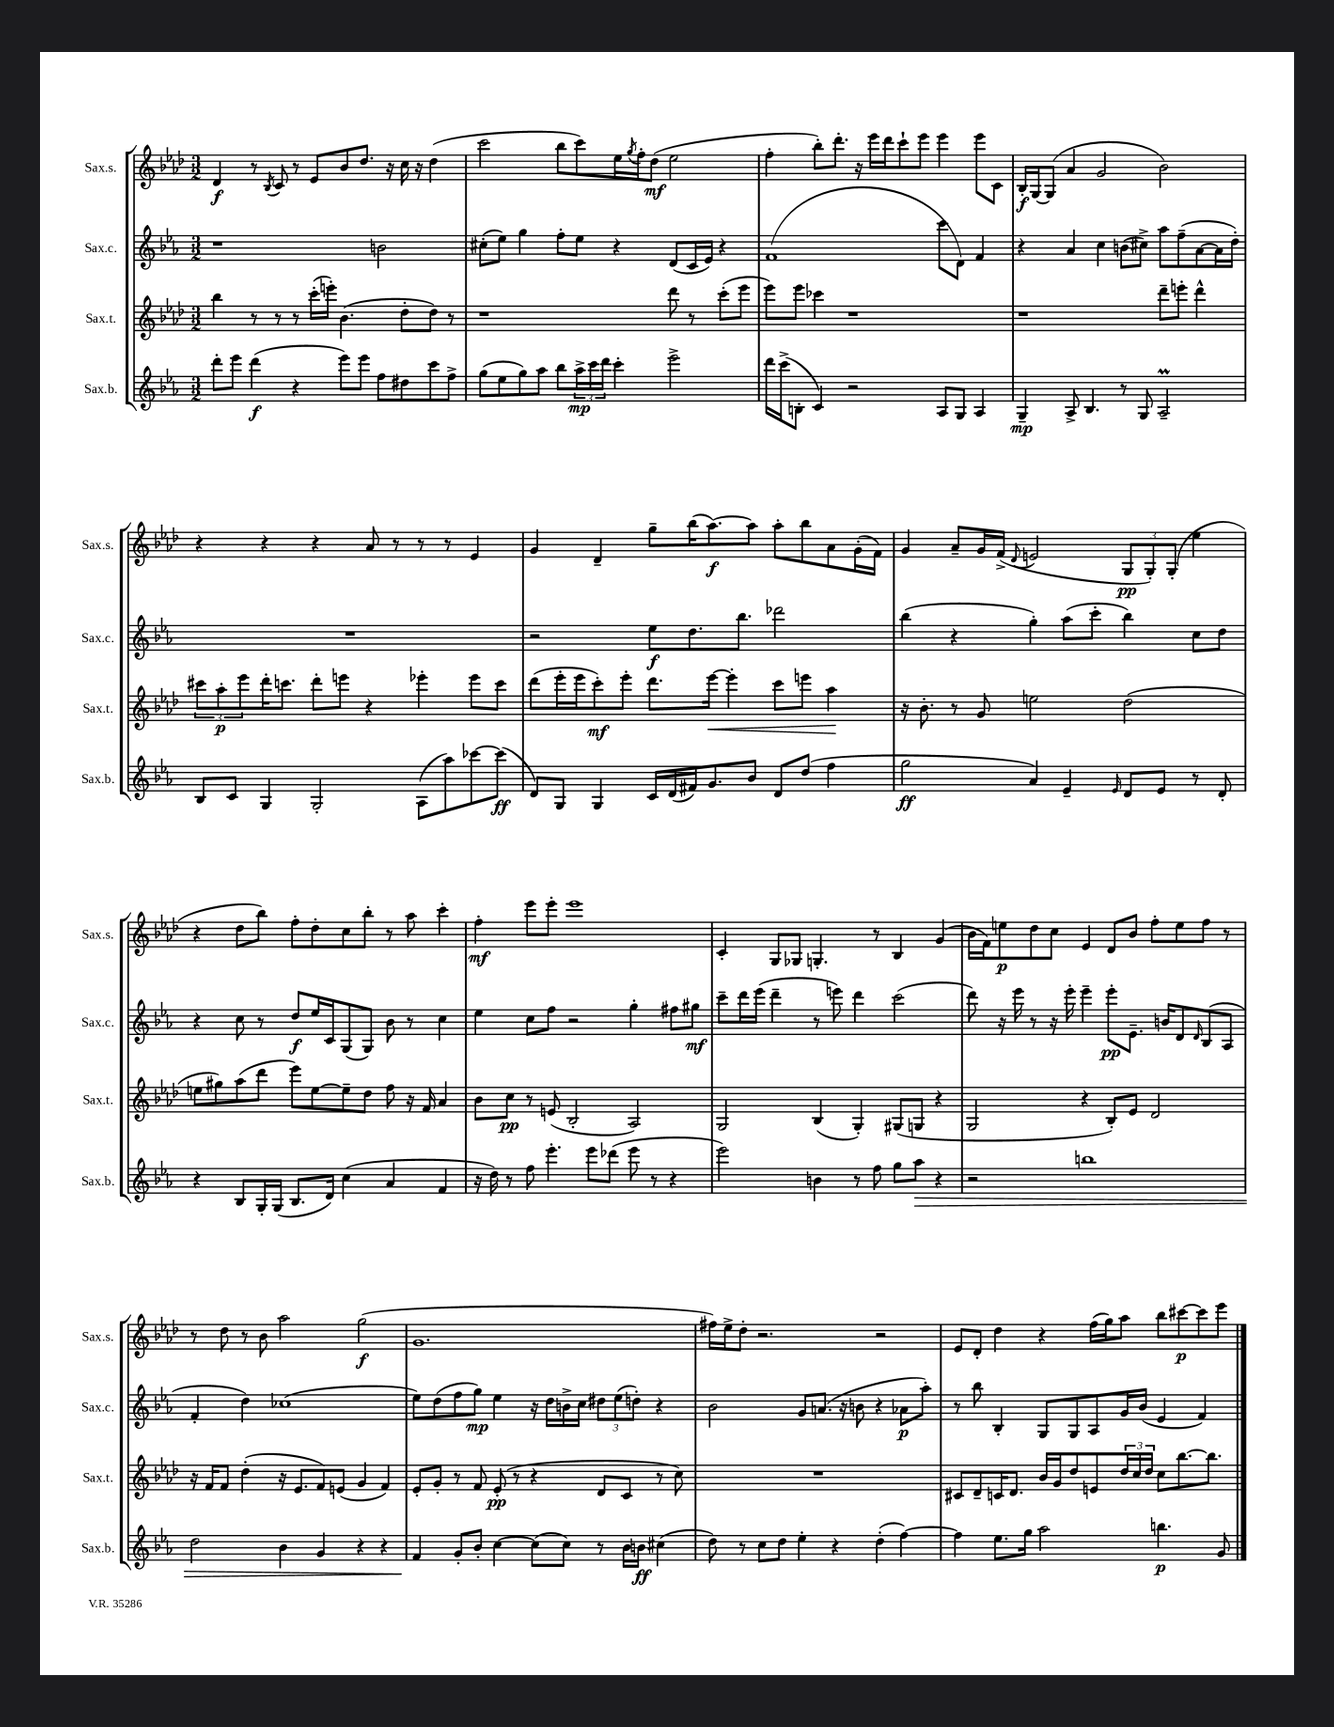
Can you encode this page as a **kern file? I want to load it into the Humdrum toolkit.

**kern	**dynam	**kern	**dynam	**kern	**dynam	**kern	**dynam
*part4	*part4	*part3	*part3	*part2	*part2	*part1	*part1
*staff4	*staff4	*staff3	*staff3	*staff2	*staff2	*staff1	*staff1
*I"Sax.b.	*	*I"Sax.t.	*	*I"Sax.c.	*	*I"Sax.s.	*
*I'Sax.b.	*	*I'Sax.t.	*	*I'Sax.c.	*	*I'Sax.s.	*
*clefG2	*	*clefG2	*	*clefG2	*	*clefG2	*
*k[b-e-a-]	*	*k[b-e-a-d-]	*	*k[b-e-a-]	*	*k[b-e-a-d-]	*
*M3/2	*	*M3/2	*	*M3/2	*	*M3/2	*
=61	=61	=61	=61	=61	=61	=61	=61
8ddd'\L	.	4bb-\	.	1r	.	4d-/	f
8eee-\J	.	.	.	.	.	.	.
(4ddd\	f	8r	.	.	.	8r	.
.	.	.	.	.	.	8qB-/	.
.	.	8r	.	.	.	8c/	.
4r	.	8r	.	.	.	8r	.
.	.	(16ccc'\LL	.	.	.	8e-/L	.
.	.	16eeen'\JJ)	.	.	.	.	.
8eee-\L)	.	(4.b-\	.	.	.	8b-/	.
8eee-\J	.	.	.	.	.	8.dd-/J	.
8ff\L	.	.	.	2bn\	.	.	.
.	.	.	.	.	.	16r	.
8dd#X\	.	8dd-'\L	.	.	.	16cc\	.
.	.	.	.	.	.	16r	.
8ccc\	.	8dd-\J)	.	.	.	(4dd-\	.
8ff^\J	.	8r	.	.	.	.	.
=62	=62	=62	=62	=62	=62	=62	=62
(8gg\L	.	1r	.	(8cc#X'\L	.	2ccc\	.
8ee-\	.	.	.	8ee-\J)	.	.	.
8gg\)	.	.	.	4gg\	.	.	.
8aa-\J	.	.	.	.	.	.	.
8bb-\L	.	.	.	8ff'\L	.	8bb-\L	.
24aa-^\L	mp	.	.	8ee-\J	.	8ccc\)	.
24ccc\	.	.	.	.	.	.	.
24ddd\JJ	.	.	.	.	.	.	.
4ccc'\	.	.	.	4r	.	16ee-\L	.
.	.	.	.	.	.	8qgg/	.
.	.	.	.	.	.	16ff'\J	.
.	.	.	.	.	.	(8dd-\J	mf
2eee-^\	.	8ddd-\	.	(8d/L	.	2ee-\	.
.	.	8r	.	16c/L	.	.	.
.	.	.	.	16e-/JJ)	.	.	.
.	.	(8ccc'\L	.	4r	.	.	.
.	.	8eee-\J	.	.	.	.	.
=63	=63	=63	=63	=63	=63	=63	=63
16ddd\LL	.	8eee-\L)	.	(1f	.	4ff'\	.
(16ccc^\J	.	.	.	.	.	.	.
8Bn'\J	.	8eee-\J	.	.	.	.	.
4c/)	.	4ccc-X\	.	.	.	8bb-'\L)	.
.	.	.	.	.	.	8.ddd-'\J	.
2r	.	1r	.	.	.	.	.
.	.	.	.	.	.	16r	.
.	.	.	.	.	.	16eee-\LL	.
.	.	.	.	.	.	16ddd-\J	.
.	.	.	.	.	.	8ccc`\	.
.	.	.	.	.	.	8eee-\J	.
8A-/L	.	.	.	8ccc\L	.	4eee-\	.
8G/J	.	.	.	8d\J)	.	.	.
4A-/	.	.	.	4f/	.	8eee-\L	.
.	.	.	.	.	.	8c\J	.
=64	=64	=64	=64	=64	=64	=64	=64
4G~/	mp	1r	.	4r	.	16B-'/LL	f
.	.	.	.	.	.	[16G/J	.
.	.	.	.	.	.	(8G/J]	.
8A-^/	.	.	.	4a-/	.	4a-/	.
4.B-/	.	.	.	.	.	.	.
.	.	.	.	4cc\	.	2g/	.
8r	.	.	.	(8bn\L	.	.	.
8G/	.	.	.	8cc#X^\J)	.	.	.
2A-M~/	.	8ddd-~\L	.	8aa-\L	.	2b-\)	.
.	.	8eeen'\J	.	(8ff~\	.	.	.
.	.	4ddd-^^\	.	[8a-\	.	.	.
.	.	.	.	16a-\L]	.	.	.
.	.	.	.	16dd'\JJ)	.	.	.
!!LO:LB:g=z
=65	=65	=65	=65	=65	=65	=65	=65
8B-/L	.	12ccc#X\L	.	1.r	.	4r	.
.	.	12aa-'\	p	.	.	.	.
8c/J	.	.	.	.	.	.	.
.	.	12eee-\	.	.	.	.	.
4G/	.	16ddd-'\K	.	.	.	4r	.
.	.	8.cccn\J	.	.	.	.	.
2G'/	.	8ddd-'\L	.	.	.	4r	.
.	.	8eeen\J	.	.	.	.	.
.	.	4r	.	.	.	8a-/	.
.	.	.	.	.	.	8r	.
(8A-\L	.	4eee-X'\	.	.	.	8r	.
8aa-\)	.	.	.	.	.	8r	.
[8ccc-X\	.	8eee-\L	.	.	.	4e-/	.
(8ccc-\J]	ff	8ccc\J	.	.	.	.	.
=66	=66	=66	=66	=66	=66	=66	=66
8d/L)	.	(8ddd-\L	.	2r	.	4g/	.
8G/J	.	16eee-'\L	.	.	.	.	.
.	.	16eee-\J	.	.	.	.	.
4G/	.	8ccc'\)	mf	.	.	4d-~/	.
.	.	8eee-'\J	.	.	.	.	.
16c/LL	.	8.ddd-\L	.	8ee-\L	f	8gg~\L	.
(16d/	.	.	.	.	.	.	.
16f#X/J)	.	.	.	8.dd\	.	(16bb-\K	.
!	!	!	!LO:HP:b	!	!	!	!
8.g/	.	[16eee-\Jk	<	.	.	[8.aa-\)	f
.	.	4eee-'\]	.	.	.	.	.
.	.	.	.	8.bb-\J	.	.	.
8b-/J	.	.	.	.	.	8aa-\J]	.
8d/L	.	8ccc\L	.	2ddd-X\	.	8aa-'\L	.
(8dd/J	.	8eeen\J	.	.	.	8bb-\	.
4ff\	.	4aa-\	.	.	.	8a-\	.
.	.	.	.	.	.	(16g'\L	.
.	.	.	.	.	.	16f\JJ)	.
.	.	.	[	.	.	.	.
=67	=67	=67	=67	=67	=67	=67	=67
2gg\	ff	16r	.	(4bb-\	.	4g/	.
.	.	8.b-'\	.	.	.	.	.
.	.	8r	.	4r	.	8a-~/L	.
.	.	8g/	.	.	.	16g/L	.
.	.	.	.	.	.	(16f^/JJ	.
.	.	.	.	.	.	8qqd-/	.
4a-/)	.	2een\	.	4gg'\)	.	2en/	.
4e-~/	.	.	.	(8aa-\L	.	.	.
.	.	.	.	8ccc'\J	.	.	.
16qqe-/	.	.	.	.	.	.	.
8d/L	.	(2dd-\	.	4bb-\)	.	12G/L	pp
.	.	.	.	.	.	12G'/)	.
8e-/J	.	.	.	.	.	.	.
.	.	.	.	.	.	(12G'/J	.
8r	.	.	.	8cc\L	.	4ee-\	.
8d'/	.	.	.	8dd\J	.	.	.
!!LO:LB:g=z
=68	=68	=68	=68	=68	=68	=68	=68
4r	.	8een\L	.	4r	.	4r	.
.	.	8gg#X\)	.	.	.	.	.
8B-/L	.	(8aa-\	.	8cc\	.	8dd-\L	.
16G'/L	.	8ddd-\J	.	8r	.	8bb-\J)	.
(16G/JJ	.	.	.	.	.	.	.
8.B-/L	.	8eee-\L)	.	8dd/L	f	8ff'\L	.
.	.	[8ee\	.	16ee-/L	.	8dd-'\	.
16d/Jk)	.	.	.	16c/J	.	.	.
(4cc\	.	8ee~\]	.	(8G/	.	8cc\	.
.	.	8dd-\J	.	8G/J)	.	8bb-'\J	.
4a-/	.	8ff\	.	8b-\	.	8r	.
.	.	16r	.	8r	.	8aa-\	.
.	.	16f/	.	.	.	.	.
4f/	.	4a-/	.	4cc\	.	4ccc'\	.
=69	=69	=69	=69	=69	=69	=69	=69
16r	.	8b-\L	.	4ee-\	.	4ff'\	mf
16dd\)	.	.	.	.	.	.	.
8r	.	8cc\J	pp	.	.	.	.
8ff\	.	8r	.	8cc\L	.	8eee-\L	.
4.eee-'\	.	(8en/	.	8ff\J	.	8eee-'\J	.
.	.	2B-'/	.	2r	.	1eee-	.
8eee-\L	.	.	.	.	.	.	.
(8ddd-X\J	.	.	.	.	.	.	.
8eee-\	.	2A-/)	.	4gg'\	.	.	.
8r	.	.	.	.	.	.	.
4r	.	.	.	8ff#X\L	.	.	.
.	.	.	.	8gg#X\J	mf	.	.
=70	=70	=70	=70	=70	=70	=70	=70
2eee-\)	.	2G/	.	8ccc~\L	.	4c'/	.
.	.	.	.	16ddd\L	.	.	.
.	.	.	.	(16eee-\JJ	.	.	.
.	.	.	.	4ddd~\	.	8G/L	.
.	.	.	.	.	.	8G-X/J	.
4bn\	.	(4B-/	.	8r	.	4.Gn'/	.
.	.	.	.	8eeen\)	.	.	.
8r	.	4G'/)	.	4ddd\	.	.	.
8ff\	.	.	.	.	.	8r	.
8gg\L	.	(8G#X/L	.	(2ccc\	.	4B-/	.
!	!LO:HP:b	!	!	!	!	!	!
8aa-\J	>	8Gn/J	.	.	.	.	.
4r	.	4r	.	.	.	(4g/	.
=71	=71	=71	=71	=71	=71	=71	=71
2r	.	2G/	.	8ddd\)	.	16b-\LL	.
.	.	.	.	.	.	16f\J)	.
.	.	.	.	16r	.	8een\	p
.	.	.	.	16eee-\	.	.	.
.	.	.	.	8r	.	8dd-\	.
.	.	.	.	16r	.	8cc\J	.
.	.	.	.	16eee-'\	.	.	.
1bbn	.	4r	.	4eee-~\	.	4e-/	.
.	.	8B-'/L)	.	8eee-'\L	pp	8d-/L	.
.	.	8e-/J	.	8.e-~\J	.	8b-/J	.
.	.	2d-/	.	.	.	8ff'\L	.
.	.	.	.	16bn/KL	.	.	.
.	.	.	.	8d/	.	8ee\	.
.	.	.	.	16qqd/	.	.	.
.	.	.	.	(8B-/	.	8ff\J	.
.	.	.	.	8A-/J	.	8r	.
!!LO:LB:g=z
=72	=72	=72	=72	=72	=72	=72	=72
2dd\	.	16r	.	4f'/	.	8r	.
.	.	16f/KL	.	.	.	.	.
.	.	8f/J	.	.	.	8dd-\	.
.	.	(4dd-'\	.	4dd\)	.	8r	.
.	.	.	.	.	.	8b-\	.
4b-\	.	16r	.	(1cc-X	.	2aa-\	.
.	.	8.e-/L	.	.	.	.	.
4g/	.	8f/)	.	.	.	.	.
.	.	(8en/J	.	.	.	.	.
4r	.	4g/	.	.	.	(2gg\	f
4r	.	4f/)	.	.	.	.	.
=73	=73	=73	=73	=73	=73	=73	=73
4f/	.	8e-'/L	.	8ee-\L)	.	1.g	.
.	.	8g'/J	.	(8dd\	.	.	.
8g'/L	]	8r	.	8ff\	.	.	.
8b-'/J	.	8f/	.	8gg\J)	mp	.	.
[4cc\	.	(8e-'/	pp	4ee-\	.	.	.
.	.	8r	.	.	.	.	.
(8cc\L]	.	4r	.	16r	.	.	.
.	.	.	.	16dd\LL	.	.	.
8cc\J)	.	.	.	16bn^\	.	.	.
.	.	.	.	16cc\JJ	.	.	.
8r	.	8d-/L	.	12dd#X\L	.	.	.
.	.	.	.	(12ee-\	.	.	.
16b-\LL	.	8c/J	.	.	.	.	.
.	.	.	.	12ddn'\J)	.	.	.
16bn\JJ	ff	.	.	.	.	.	.
(4cc#X\	.	8r	.	4r	.	.	.
.	.	8cc\)	.	.	.	.	.
=74	=74	=74	=74	=74	=74	=74	=74
8dd\)	.	1.r	.	2b-\	.	16ff#X\LL)	.
.	.	.	.	.	.	16ee-^\J	.
8r	.	.	.	.	.	8dd-'\J	.
8cc\L	.	.	.	.	.	2.r	.
8dd\J	.	.	.	.	.	.	.
4ee-'\	.	.	.	8g/L	.	.	.
.	.	.	.	(8.an/J	.	.	.
4r	.	.	.	.	.	.	.
.	.	.	.	16r	.	.	.
.	.	.	.	8bn\	.	.	.
(4dd'\	.	.	.	4r	.	2r	.
[4ff\)	.	.	.	8a-X\L	p	.	.
.	.	.	.	8aa-'\J)	.	.	.
=75	=75	=75	=75	=75	=75	=75	=75
4ff\]	.	8c#X/L	.	8r	.	8e-/L	.
.	.	8d-~/	.	8bb-\	.	8d-'/J	.
8.ee-\L	.	16cn/K	.	4B-'/	.	4dd-\	.
.	.	8.d-/J	.	.	.	.	.
16gg\Jk	.	.	.	.	.	.	.
2aa-\	.	16b-/LL	.	8G/L	.	4r	.
.	.	16g/J	.	.	.	.	.
.	.	8dd-/	.	8G/	.	.	.
.	.	8en/	.	8A-/	.	(16ff\LL	.
.	.	.	.	.	.	16gg\J)	.
.	.	24dd-/L	.	16g/L	.	8aa-\J	.
.	.	24cc/	.	.	.	.	.
.	.	.	.	(16b-/JJ	.	.	.
.	.	24dd-/JJ	.	.	.	.	.
4.bbn\	p	8cc\L	.	4e-/	.	8bb-\L	.
.	.	[8.bb-\	.	.	.	[8ccc#X\	p
.	.	.	.	4f/)	.	8ccc#\]	.
.	.	8.bb-\J]	.	.	.	.	.
8g/	.	.	.	.	.	8eee-\J	.
==	==	==	==	==	==	==	==
*-	*-	*-	*-	*-	*-	*-	*-
